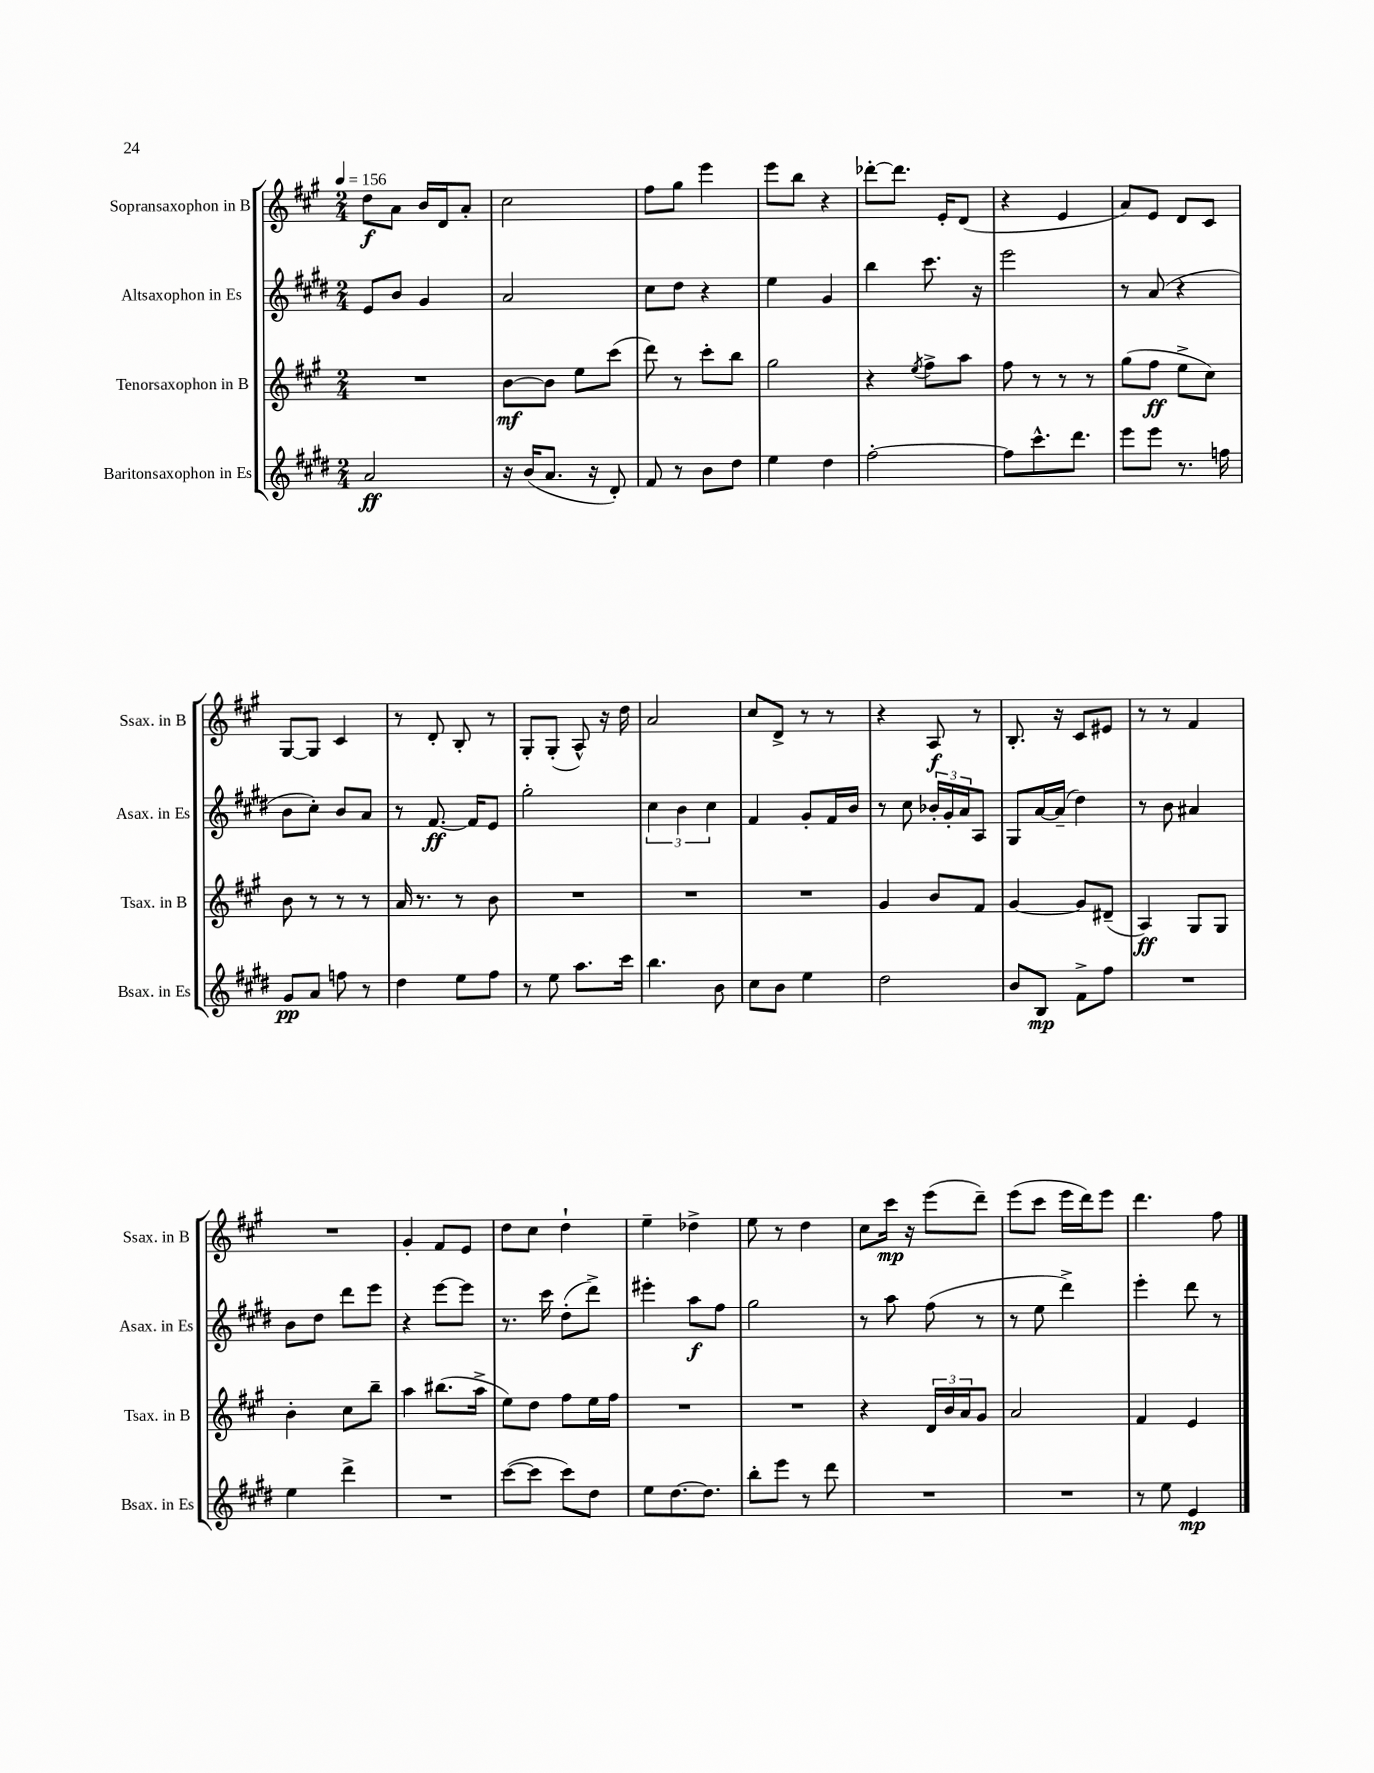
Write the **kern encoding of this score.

**kern	**dynam	**kern	**dynam	**kern	**dynam	**kern	**dynam
*part4	*part4	*part3	*part3	*part2	*part2	*part1	*part1
*staff4	*staff4	*staff3	*staff3	*staff2	*staff2	*staff1	*staff1
*I"Baritonsaxophon in Es	*	*I"Tenorsaxophon in B	*	*I"Altsaxophon in Es	*	*I"Sopransaxophon in B	*
*I'Bsax. in Es	*	*I'Tsax. in B	*	*I'Asax. in Es	*	*I'Ssax. in B	*
*clefG2	*	*clefG2	*	*clefG2	*	*clefG2	*
*k[f#c#g#d#]	*	*k[f#c#g#]	*	*k[f#c#g#d#]	*	*k[f#c#g#]	*
*M2/4	*	*M2/4	*	*M2/4	*	*M2/4	*
*MM156	*	*MM156	*	*MM156	*	*MM156	*
=1	=1	=1	=1	=1	=1	=1	=1
2a/	ff	2r	.	8e/L	.	8dd\L	f
.	.	.	.	8b/J	.	8a\J	.
.	.	.	.	4g#/	.	16b/LL	.
.	.	.	.	.	.	16d/J	.
.	.	.	.	.	.	8a'/J	.
=2	=2	=2	=2	=2	=2	=2	=2
16r	.	[8b\L	mf	2a/	.	2cc#\	.
(16b/KL	.	.	.	.	.	.	.
8.a/J	.	8b\J]	.	.	.	.	.
.	.	8ee\L	.	.	.	.	.
16r	.	.	.	.	.	.	.
8d#'/)	.	(8ccc#\J	.	.	.	.	.
=3	=3	=3	=3	=3	=3	=3	=3
8f#/	.	8ddd\)	.	8cc#\L	.	8ff#\L	.
8r	.	8r	.	8dd#\J	.	8gg#\J	.
8b\L	.	8ccc#'\L	.	4r	.	4eee\	.
8dd#\J	.	8bb\J	.	.	.	.	.
=4	=4	=4	=4	=4	=4	=4	=4
4ee\	.	2gg#\	.	4ee\	.	8eee\L	.
.	.	.	.	.	.	8bb\J	.
4dd#\	.	.	.	4g#/	.	4r	.
=5	=5	=5	=5	=5	=5	=5	=5
[2ff#'\	.	4r	.	4bb\	.	[8ddd-X'\L	.
.	.	.	.	.	.	8.ddd-\J]	.
.	.	8qee/	.	.	.	.	.
.	.	8ff#^\L	.	8.ccc#\	.	.	.
.	.	.	.	.	.	16e'/KL	.
.	.	8aa\J	.	.	.	(8d/J	.
.	.	.	.	16r	.	.	.
=6	=6	=6	=6	=6	=6	=6	=6
8ff#\L]	.	8ff#\	.	2eee\	.	4r	.
8.ccc#^^\	.	8r	.	.	.	.	.
.	.	8r	.	.	.	4e/	.
8.ddd#\J	.	.	.	.	.	.	.
.	.	8r	.	.	.	.	.
=7	=7	=7	=7	=7	=7	=7	=7
8eee\L	.	(8gg#\L	.	8r	.	8a/L)	.
8eee\J	.	8ff#\J	ff	(8a/	.	8e/J	.
8.r	.	8ee^\L	.	4r	.	8d/L	.
.	.	8cc#\J)	.	.	.	8c#/J	.
16ffn\	.	.	.	.	.	.	.
!!LO:LB:g=z
=8	=8	=8	=8	=8	=8	=8	=8
8g#/L	pp	8b\	.	8b\L	.	[8G#/L	.
8a/J	.	8r	.	8cc#'\J)	.	8G#/J]	.
8ffn\	.	8r	.	8b/L	.	4c#/	.
8r	.	8r	.	8a/J	.	.	.
=9	=9	=9	=9	=9	=9	=9	=9
4dd#\	.	16a/	.	8r	.	8r	.
.	.	8.r	.	.	.	.	.
.	.	.	.	[8.f#/	ff	8d'/	.
8ee\L	.	8r	.	.	.	8B'/	.
.	.	.	.	16f#/KL]	.	.	.
8ff#\J	.	8b\	.	8e/J	.	8r	.
=10	=10	=10	=10	=10	=10	=10	=10
8r	.	2r	.	2gg#'\	.	8G#'/L	.
8ee\	.	.	.	.	.	(8G#'/J	.
8.aa\L	.	.	.	.	.	8A^^/)	.
.	.	.	.	.	.	16r	.
16ccc#\Jk	.	.	.	.	.	16dd\	.
=11	=11	=11	=11	=11	=11	=11	=11
4.bb\	.	2r	.	6cc#\	.	2a/	.
.	.	.	.	6b\	.	.	.
.	.	.	.	6cc#\	.	.	.
8b\	.	.	.	.	.	.	.
=12	=12	=12	=12	=12	=12	=12	=12
8cc#\L	.	2r	.	4f#/	.	8cc#/L	.
8b\J	.	.	.	.	.	8d^/J	.
4ee\	.	.	.	8g#'/L	.	8r	.
.	.	.	.	16f#/L	.	8r	.
.	.	.	.	16b/JJ	.	.	.
=13	=13	=13	=13	=13	=13	=13	=13
2dd#\	.	4g#/	.	8r	.	4r	.
.	.	.	.	8cc#\	.	.	.
.	.	8b/L	.	24b-X'/LL	.	8A/	f
.	.	.	.	24g#'/	.	.	.
.	.	.	.	24a/J	.	.	.
.	.	8f#/J	.	8A/J	.	8r	.
=14	=14	=14	=14	=14	=14	=14	=14
8b/L	.	[4g#/	.	8G#/L	.	8.B'/	.
8B/J	mp	.	.	[16a/L	.	.	.
.	.	.	.	(16a~/JJ]	.	16r	.
8f#^\L	.	8g#/L]	.	4dd#\)	.	8c#/L	.
8ff#\J	.	(8d#X~/J	.	.	.	8e#X/J	.
=15	=15	=15	=15	=15	=15	=15	=15
2r	.	4A/)	ff	8r	.	8r	.
.	.	.	.	8b\	.	8r	.
.	.	8G#/L	.	4a#X/	.	4f#/	.
.	.	8G#/J	.	.	.	.	.
!!LO:LB:g=z
=16	=16	=16	=16	=16	=16	=16	=16
4ee\	.	4b'\	.	8b\L	.	2r	.
.	.	.	.	8dd#\J	.	.	.
4ddd#^\	.	8cc#\L	.	8ddd#\L	.	.	.
.	.	8bb~\J	.	8eee\J	.	.	.
=17	=17	=17	=17	=17	=17	=17	=17
2r	.	4aa\	.	4r	.	4g#'/	.
.	.	(8.bb#X\L	.	[8eee\L	.	8f#/L	.
.	.	.	.	8eee\J]	.	8e/J	.
.	.	16aa^\Jk	.	.	.	.	.
=18	=18	=18	=18	=18	=18	=18	=18
([8ccc#\L	.	8ee\L)	.	8.r	.	8dd\L	.
8ccc#\J]	.	8dd\J	.	.	.	8cc#\J	.
.	.	.	.	16ccc#\	.	.	.
8ccc#\L)	.	8ff#\L	.	(8dd#'\L	.	4dd`\	.
8dd#\J	.	16ee\L	.	8ddd#^\J)	.	.	.
.	.	16ff#\JJ	.	.	.	.	.
=19	=19	=19	=19	=19	=19	=19	=19
8ee\L	.	2r	.	4eee#X'\	.	4ee~\	.
[8.dd#\	.	.	.	.	.	.	.
.	.	.	.	8aa\L	f	4dd-X^\	.
8.dd#\J]	.	.	.	.	.	.	.
.	.	.	.	8ff#\J	.	.	.
=20	=20	=20	=20	=20	=20	=20	=20
8bb'\L	.	2r	.	2gg#\	.	8ee\	.
8eee\J	.	.	.	.	.	8r	.
8r	.	.	.	.	.	4dd\	.
8ddd#\	.	.	.	.	.	.	.
=21	=21	=21	=21	=21	=21	=21	=21
2r	.	4r	.	8r	.	8cc#\L	.
.	.	.	.	8aa\	.	16ccc#\Jk	mp
.	.	.	.	.	.	16r	.
.	.	24d/LL	.	(8ff#\	.	(8eee\L	.
.	.	24b/	.	.	.	.	.
.	.	24a/J	.	.	.	.	.
.	.	8g#/J	.	8r	.	8ddd~\J)	.
=22	=22	=22	=22	=22	=22	=22	=22
2r	.	2a/	.	8r	.	(8eee\L	.
.	.	.	.	8ee\	.	8ccc#\J	.
.	.	.	.	4ddd#^\)	.	16eee\LL	.
.	.	.	.	.	.	16ddd\J)	.
.	.	.	.	.	.	8eee\J	.
=23	=23	=23	=23	=23	=23	=23	=23
8r	.	4f#/	.	4eee'\	.	4.ddd\	.
8ee\	.	.	.	.	.	.	.
4e/	mp	4e/	.	8ddd#\	.	.	.
.	.	.	.	8r	.	8ff#\	.
==	==	==	==	==	==	==	==
*-	*-	*-	*-	*-	*-	*-	*-
